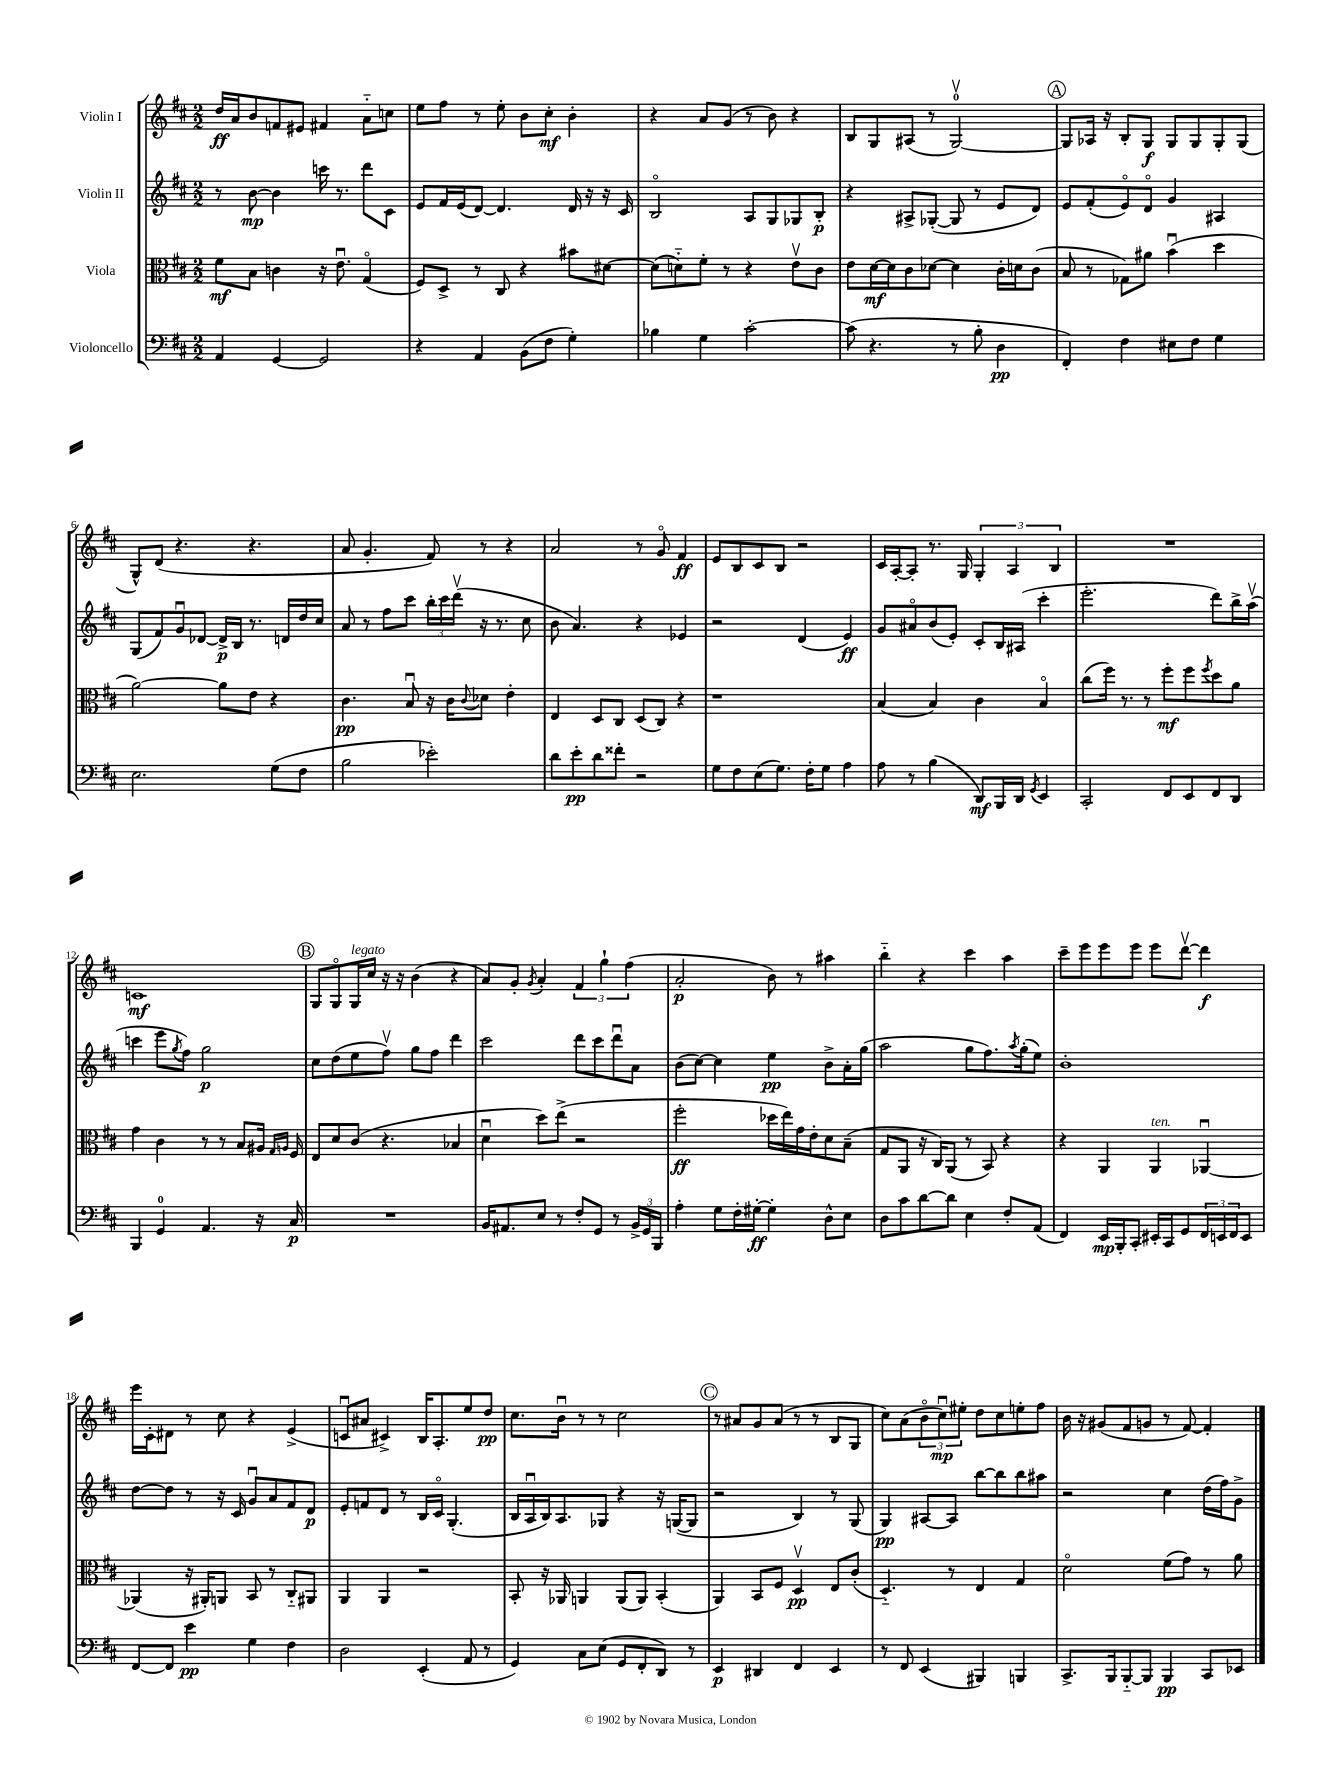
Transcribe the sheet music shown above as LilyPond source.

<<
\new StaffGroup <<
\new Staff = "s0" \with { instrumentName = "Violin I" } {
    \clef treble \key d \major \numericTimeSignature \time 2/2
    d''16\ff a'16 b'8 f'8 eis'8 fis'4 a'8-_ c''8 |
    e''8 fis''8 r8 e''8-. b'8 cis''8-.\mf b'4-. |
    r4 a'8 g'8( r8 b'8) r4 |
    b8 g8 ais8( r8 g2-0~\upbow) |
    \mark \markup { \circle "A" } g8 aes16 r16 b8-. g8\f g8 g8 g8-. g8( |
    g8-^) d'8( r4. r4. |
    a'8 g'4.-. fis'8) r8 r4 |
    a'2 r8 g'8\flageolet fis'4\ff |
    e'8 b8 cis'8 b8 r2 |
    cis'16 a16~-. a8-. r8. g16 \tuplet 3/2 { g4-. a4 b4 } |
    R1 |
    c'1\mf |
    \mark \markup { \circle "B" } g8 g8\flageolet g16^\markup { \italic "legato" } cis''16 r16 r16 b'4( r4 |
    a'8) g'8-. \acciaccatura { g'8 } a'4-. \tuplet 3/2 { fis'4 g''4-! fis''4( } |
    a'2-.\p b'8) r8 ais''4 |
    b''4-_ r4 cis'''4 a''4 |
    cis'''8-- e'''8 e'''8 e'''8 e'''8 d'''8~\upbow d'''4\f |
    e'''16 cis'16-. dis'8 r8 cis''8 r4 e'4->( |
    c'8\downbow ais'8 cis'4->) b16 a8.-. e''8 d''8\pp |
    cis''8. b'16\downbow r8 r8 cis''2 |
    \mark \markup { \circle "C" } r8 ais'8 g'8 ais'8( r8 r8 b8 g8 |
    cis''8) a'8( \tuplet 3/2 { b'8\flageolet cis''8\downbow\mp) eis''8-. } d''8 cis''8 e''8-. fis''8 |
    b'16 r16 gis'8( fis'8 g'8 r8 fis'8~) fis'4-. \bar "|." |
}
\new Staff = "s1" \with { instrumentName = "Violin II" } {
    \clef treble \key d \major \numericTimeSignature \time 2/2
    r8 b'8~\mp b'4 c'''16 r8. d'''8 cis'8 |
    e'8 fis'16 e'16( d'8~) d'4. d'16 r16 r16 cis'16 |
    b2\flageolet a8 g8 ges8 b8-.\p |
    r4 ais8-> ges8~-.( ges8 r8 e'8 d'8) |
    \mark \markup { \circle "A" } e'8 fis'8-.( e'8\flageolet) d'8\flageolet g'4 ais4 |
    g8( fis'8) g'8\downbow des'8~ des'16->\p b16 r8. d'16 d''16 cis''16 |
    a'8 r8 fis''8 cis'''8 \tuplet 3/2 { b''16-. cis'''16 d'''16\upbow( } r16 r8. cis''8 |
    b'8 a'4.) r4 ees'4 |
    r2 d'4( e'4\ff) |
    g'8 ais'8\flageolet b'8( e'8-.) cis'8-. b16 ais16( cis'''4-. |
    e'''2.-. d'''8) b''16-> a''16\upbow( |
    c'''4 e'''8 \acciaccatura { g''8 } fis''8) g''2\p |
    \mark \markup { \circle "B" } cis''8 d''8( e''8 fis''8\upbow) g''8 fis''8 d'''4 |
    cis'''2 d'''8 cis'''8 d'''8\downbow a'8 |
    b'8( cis''8~) cis''4 e''4\pp b'8-> a'16-. g''16( |
    a''2 g''8 fis''8.) \acciaccatura { a''8 } g''16-.( e''8) |
    b'1-. |
    d''8~ d''8 r8 r16 cis'16 g'8\downbow a'8 fis'8 d'8\p |
    e'8-. f'8 d'8 r8 b16 cis'16\flageolet g4.-.( |
    b16 a16\downbow b16) a8. ges8 r4 r16 g16~( g8 |
    \mark \markup { \circle "C" } r2 b4) r8 g8( |
    g4\pp) ais8~ ais8 b''8~ b''8 b''8 ais''8 |
    r2 cis''4 d''16( fis''16) g'8-> \bar "|." |
}
\new Staff = "s2" \with { instrumentName = "Viola" } {
    \clef alto \key d \major \numericTimeSignature \time 2/2
    fis'8\mf b8 c'4 r16 e'8.\downbow g4\flageolet( |
    fis8) d8-> r8 cis8 r4 bis'8 dis'8~ |
    dis'8( d'8-_) fis'8-. r8 r4 e'8\upbow cis'8 |
    e'8 d'16~\mf d'16 cis'8 des'8~ des'4 cis'16-. d'16 cis'8( |
    \mark \markup { \circle "A" } b8 r8 ges8) ais'8 b'4\downbow( d''4 |
    a'2~) a'8 e'8 r4 |
    cis'4.\pp b8\downbow r16 cis'16 \appoggiatura { cis'8 } des'8 e'4-. |
    e4 d8 cis8 d8( cis8) r4 |
    r1 |
    b4( b4) cis'4 b4\flageolet |
    cis''8( fis''16) r8. r8 fis''8-.\mf fis''8 \acciaccatura { fis''8 } d''8 a'8 |
    g'4 cis'4 r8 r8 b8 ais16 \grace { g16 a16 } fis16 |
    \mark \markup { \circle "B" } e8 d'8 cis'8( r4. bes4 |
    d'4\downbow d''8) e''8->( r2 |
    fis''2-.\ff des''16 e''16) g'16 e'16-. d'8 b8--( |
    g8 a,8 r16 cis16) a,8( r8 b,8) r4 |
    r4 a,4 a,4^\markup { \italic "ten." } aes,4~\downbow |
    aes,4( r16 ais,16-.) a,8 b,8 r8 cis8-_ ais,8 |
    a,4 a,4 r2 |
    b,8-. r16 aes,16 a,4 a,8( a,8) b,4-.( |
    \mark \markup { \circle "C" } a,4) b,8 fis8 d4\upbow\pp e8 cis'8-.( |
    d4.-_) r8 e4 g4 |
    d'2\flageolet fis'8( g'8) r8 a'8 \bar "|." |
}
\new Staff = "s3" \with { instrumentName = "Violoncello" } {
    \clef bass \key d \major \numericTimeSignature \time 2/2
    a,4 g,4~ g,2 |
    r4 a,4 b,8( fis8 g4-.) |
    bes4 g4 cis'2~-. |
    cis'8( r4. r8 b8-. d4\pp |
    \mark \markup { \circle "A" } fis,4-.) fis4 eis8 fis8 g4 |
    e2. g8( fis8 |
    b2 ees'2-.) |
    d'8 e'8-.\pp d'8 fisis'8-. r2 |
    g8 fis8 e8( g8.) fis16-. g8 a4 |
    a8 r8 b4( d,8\mf) b,,16 d,16 \acciaccatura { g,8 } e,4 |
    cis,2-. fis,8 e,8 fis,8 d,8 |
    b,,4 g,4-0 a,4. r16 cis16\p |
    \mark \markup { \circle "B" } R1 |
    b,16 ais,8. e8 r8 fis8-. g,8 r8 \tuplet 3/2 { b,16-> g,16 b,,16 } |
    a4-. g8 fis16-. gis16~-.\ff gis4-. d8-^ e8 |
    d8 cis'8 d'8~ d'8 e4 fis8-. a,8( |
    fis,4) e,16\mp b,,16-. cis,8-. eis,16-. cis,16 g,8 \tuplet 3/2 { fis,16 e,16 fis,16 } e,8 |
    fis,8~ fis,8 e'4\pp g4 fis4 |
    d2 e,4-.( a,8 r8 |
    g,4) cis8 e8( g,8 fis,8-. d,8) r8 |
    \mark \markup { \circle "C" } e,4\p dis,4 fis,4 e,4 |
    r8 fis,8 e,4( bis,,4) b,,4 |
    cis,8.-> b,,16 b,,8~-_ b,,8 b,,4\pp cis,8 ees,8 \bar "|." |
}
>>
>>
